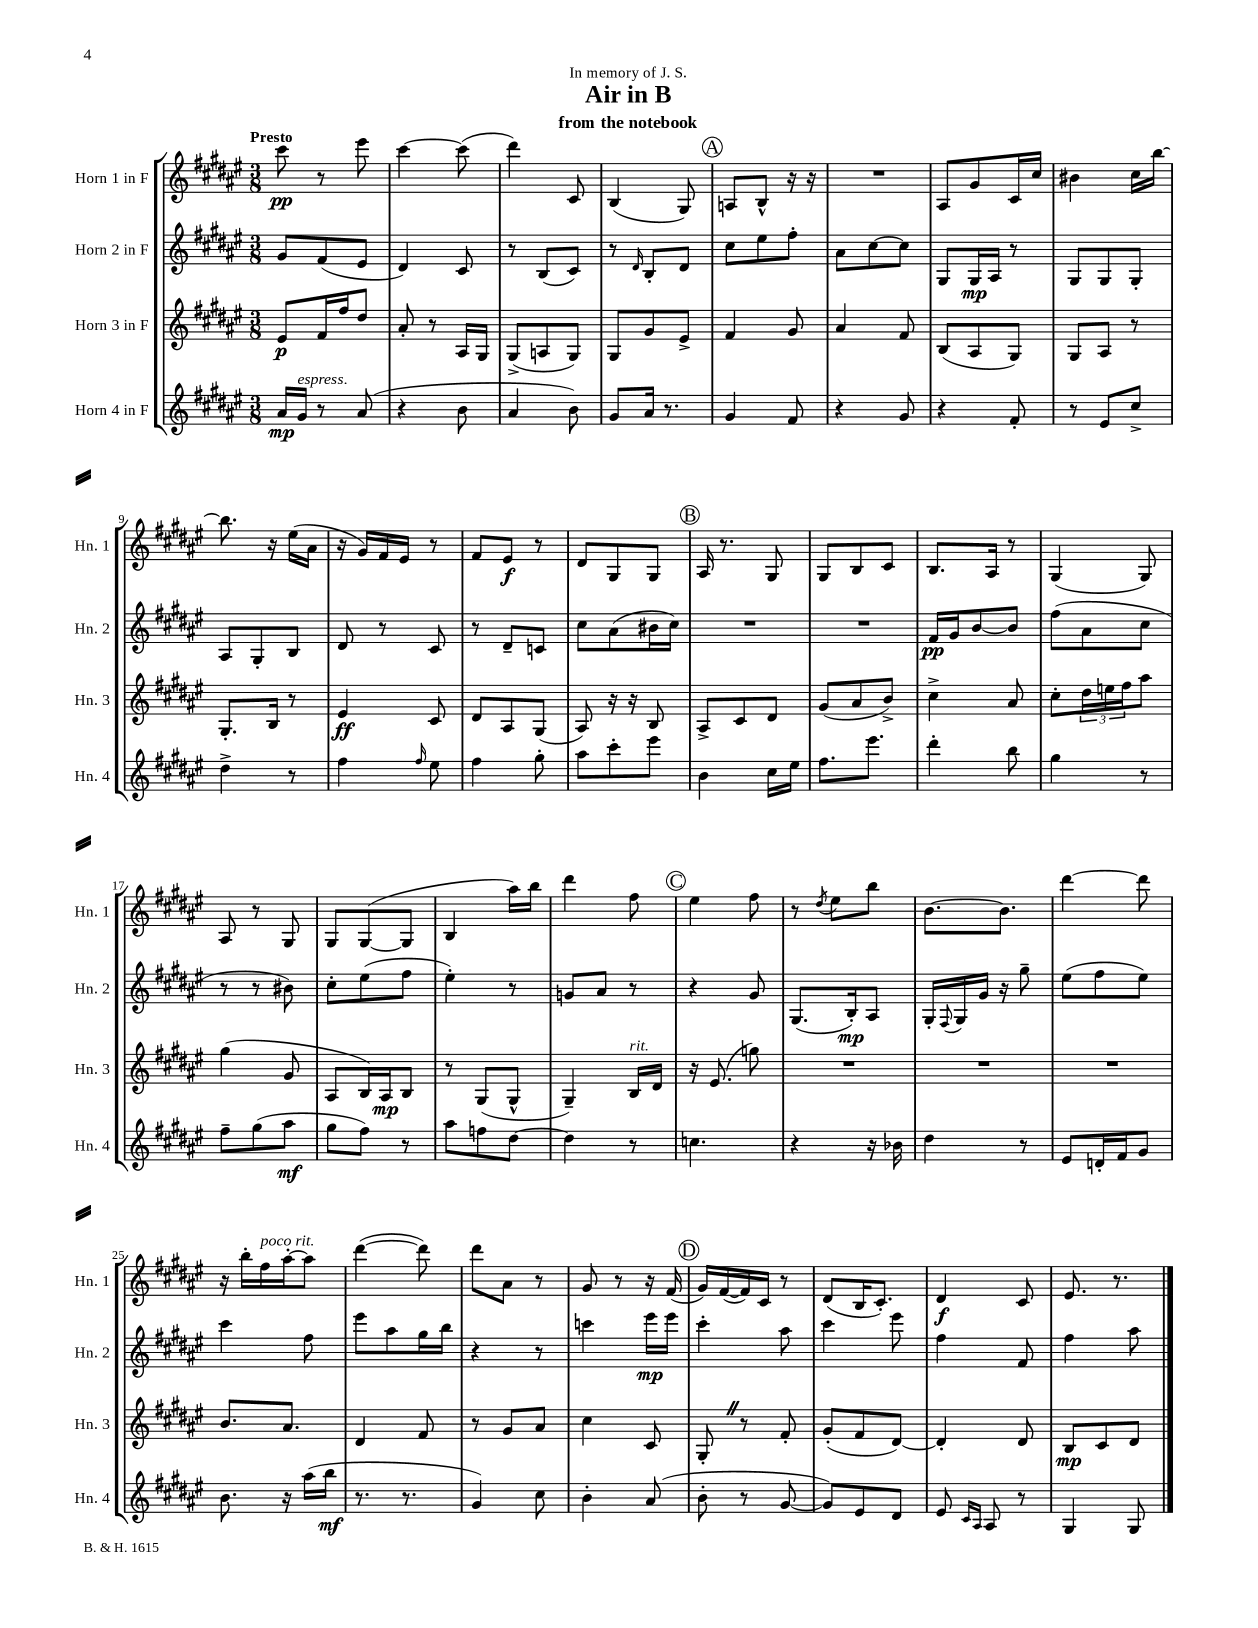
\header { title = "Air in B" subtitle = "from the notebook" dedication = "In memory of J. S." }
<<
\new StaffGroup <<
\new Staff = "s0" \with { instrumentName = "Horn 1 in F" shortInstrumentName = "Hn. 1" } {
    \clef treble \key fis \major \numericTimeSignature \time 3/8 \tempo "Presto"
    cis'''8\pp r8 eis'''8 |
    cis'''4~ cis'''8( |
    dis'''4) cis'8 |
    b4( gis8) |
    \mark \markup { \circle "A" } a8 b8-^ r16 r16 |
    R4. |
    ais8 gis'8 cis'16 cis''16 |
    bis'4 cis''16 b''16~ |
    b''8. r16 eis''16( ais'16 |
    r16 gis'16) fis'16 eis'16 r8 |
    fis'8 eis'8\f r8 |
    dis'8 gis8 gis8 |
    \mark \markup { \circle "B" } ais16 r8. gis8 |
    gis8 b8 cis'8 |
    b8. ais16 r8 |
    gis4( gis8) |
    ais8 r8 gis8 |
    gis8 gis8~( gis8 |
    b4 ais''16) b''16 |
    dis'''4 fis''8 |
    \mark \markup { \circle "C" } eis''4 fis''8 |
    r8 \acciaccatura { dis''8 } eis''8 b''8 |
    b'8.~ b'8. |
    dis'''4~ dis'''8 |
    r16 b''16-. fis''16^\markup { \italic "poco rit." } ais''16~-. ais''8 |
    dis'''4~( dis'''8) |
    dis'''8 ais'8 r8 |
    gis'8 r8 r16 fis'16( |
    \mark \markup { \circle "D" } gis'16) fis'16~( fis'16) cis'16 r8 |
    dis'8( b16 cis'8.-.) |
    dis'4\f cis'8 |
    eis'8. r8. \bar "|." |
}
\new Staff = "s1" \with { instrumentName = "Horn 2 in F" shortInstrumentName = "Hn. 2" } {
    \clef treble \key fis \major \numericTimeSignature \time 3/8
    gis'8 fis'8( eis'8 |
    dis'4) cis'8 |
    r8 b8( cis'8) |
    r8 \grace { dis'16 } b8-. dis'8 |
    \mark \markup { \circle "A" } cis''8 eis''8 fis''8-. |
    ais'8 cis''8~ cis''8 |
    gis8 gis16\mp ais16 r8 |
    gis8 gis8 gis8-. |
    ais8 gis8-. b8 |
    dis'8 r8 cis'8 |
    r8 dis'8-- c'8 |
    cis''8 ais'8( bis'16 cis''16) |
    \mark \markup { \circle "B" } R4. |
    R4. |
    fis'16\pp gis'16 b'8~ b'8 |
    fis''8( ais'8 cis''8 |
    r8 r8 bis'8) |
    cis''8-. eis''8( fis''8 |
    eis''4-.) r8 |
    g'8 ais'8 r8 |
    \mark \markup { \circle "C" } r4 gis'8 |
    gis8.( b16-.\mp) ais8 |
    gis16-. \appoggiatura { fis8 } gis16 gis'16 r16 gis''8-- |
    eis''8( fis''8 eis''8) |
    cis'''4 fis''8 |
    eis'''8 ais''8 gis''16 b''16 |
    r4 r8 |
    c'''4 eis'''16\mp eis'''16 |
    \mark \markup { \circle "D" } cis'''4-. ais''8 |
    cis'''4 eis'''8 |
    fis''4 fis'8 |
    fis''4 ais''8 \bar "|." |
}
\new Staff = "s2" \with { instrumentName = "Horn 3 in F" shortInstrumentName = "Hn. 3" } {
    \clef treble \key fis \major \numericTimeSignature \time 3/8
    eis'8\p fis'16 fis''16 dis''8 |
    ais'8-. r8 ais16 gis16 |
    gis8->( a8 gis8) |
    gis8 gis'8 eis'8-> |
    \mark \markup { \circle "A" } fis'4 gis'8 |
    ais'4 fis'8 |
    b8( ais8 gis8) |
    gis8 ais8 r8 |
    gis8.-. b16 r8 |
    eis'4\ff cis'8 |
    dis'8 ais8 gis8( |
    ais8) r16 r16 b8 |
    \mark \markup { \circle "B" } ais8-> cis'8 dis'8 |
    gis'8( ais'8 b'8->) |
    cis''4-> ais'8 |
    cis''8-. \tuplet 3/2 { dis''16 e''16 fis''16 } ais''8 |
    gis''4( gis'8 |
    ais8 b16) ais16\mp b8 |
    r8 gis8( gis8-^ |
    gis4--) b16^\markup { \italic "rit." } dis'16 |
    \mark \markup { \circle "C" } r16 eis'8.( g''8) |
    R4. |
    R4. |
    R4. |
    b'8. ais'8. |
    dis'4 fis'8 |
    r8 gis'8 ais'8 |
    cis''4 cis'8 |
    \mark \markup { \circle "D" } gis8-. \once \override BreathingSign.text = \markup { \musicglyph "scripts.caesura.straight" } \breathe r8 fis'8-. |
    gis'8-.( fis'8 dis'8~) |
    dis'4-. dis'8 |
    b8\mp cis'8 dis'8 \bar "|." |
}
\new Staff = "s3" \with { instrumentName = "Horn 4 in F" shortInstrumentName = "Hn. 4" } {
    \clef treble \key fis \major \numericTimeSignature \time 3/8
    ais'16\mp gis'16^\markup { \italic "espress." } r8 ais'8( |
    r4 b'8 |
    ais'4 b'8) |
    gis'8 ais'16 r8. |
    \mark \markup { \circle "A" } gis'4 fis'8 |
    r4 gis'8 |
    r4 fis'8-. |
    r8 eis'8 cis''8-> |
    dis''4-> r8 |
    fis''4 \grace { fis''16 } eis''8 |
    fis''4 gis''8-. |
    ais''8 cis'''8-. eis'''8 |
    \mark \markup { \circle "B" } b'4 cis''16 eis''16 |
    fis''8. eis'''8. |
    dis'''4-. b''8 |
    gis''4 r8 |
    fis''8-- gis''8( ais''8\mf |
    gis''8 fis''8) r8 |
    ais''8 f''8 dis''8~ |
    dis''4 r8 |
    \mark \markup { \circle "C" } c''4. |
    r4 r16 bes'16 |
    dis''4 r8 |
    eis'8 d'16-. fis'16 gis'8 |
    b'8. r16 ais''16( b''16\mf |
    r8. r8. |
    gis'4) cis''8 |
    b'4-. ais'8( |
    \mark \markup { \circle "D" } b'8-. r8 gis'8~ |
    gis'8) eis'8 dis'8 |
    eis'8 \grace { cis'16 ais16 } ais8 r8 |
    gis4 gis8 \bar "|." |
}
>>
>>
